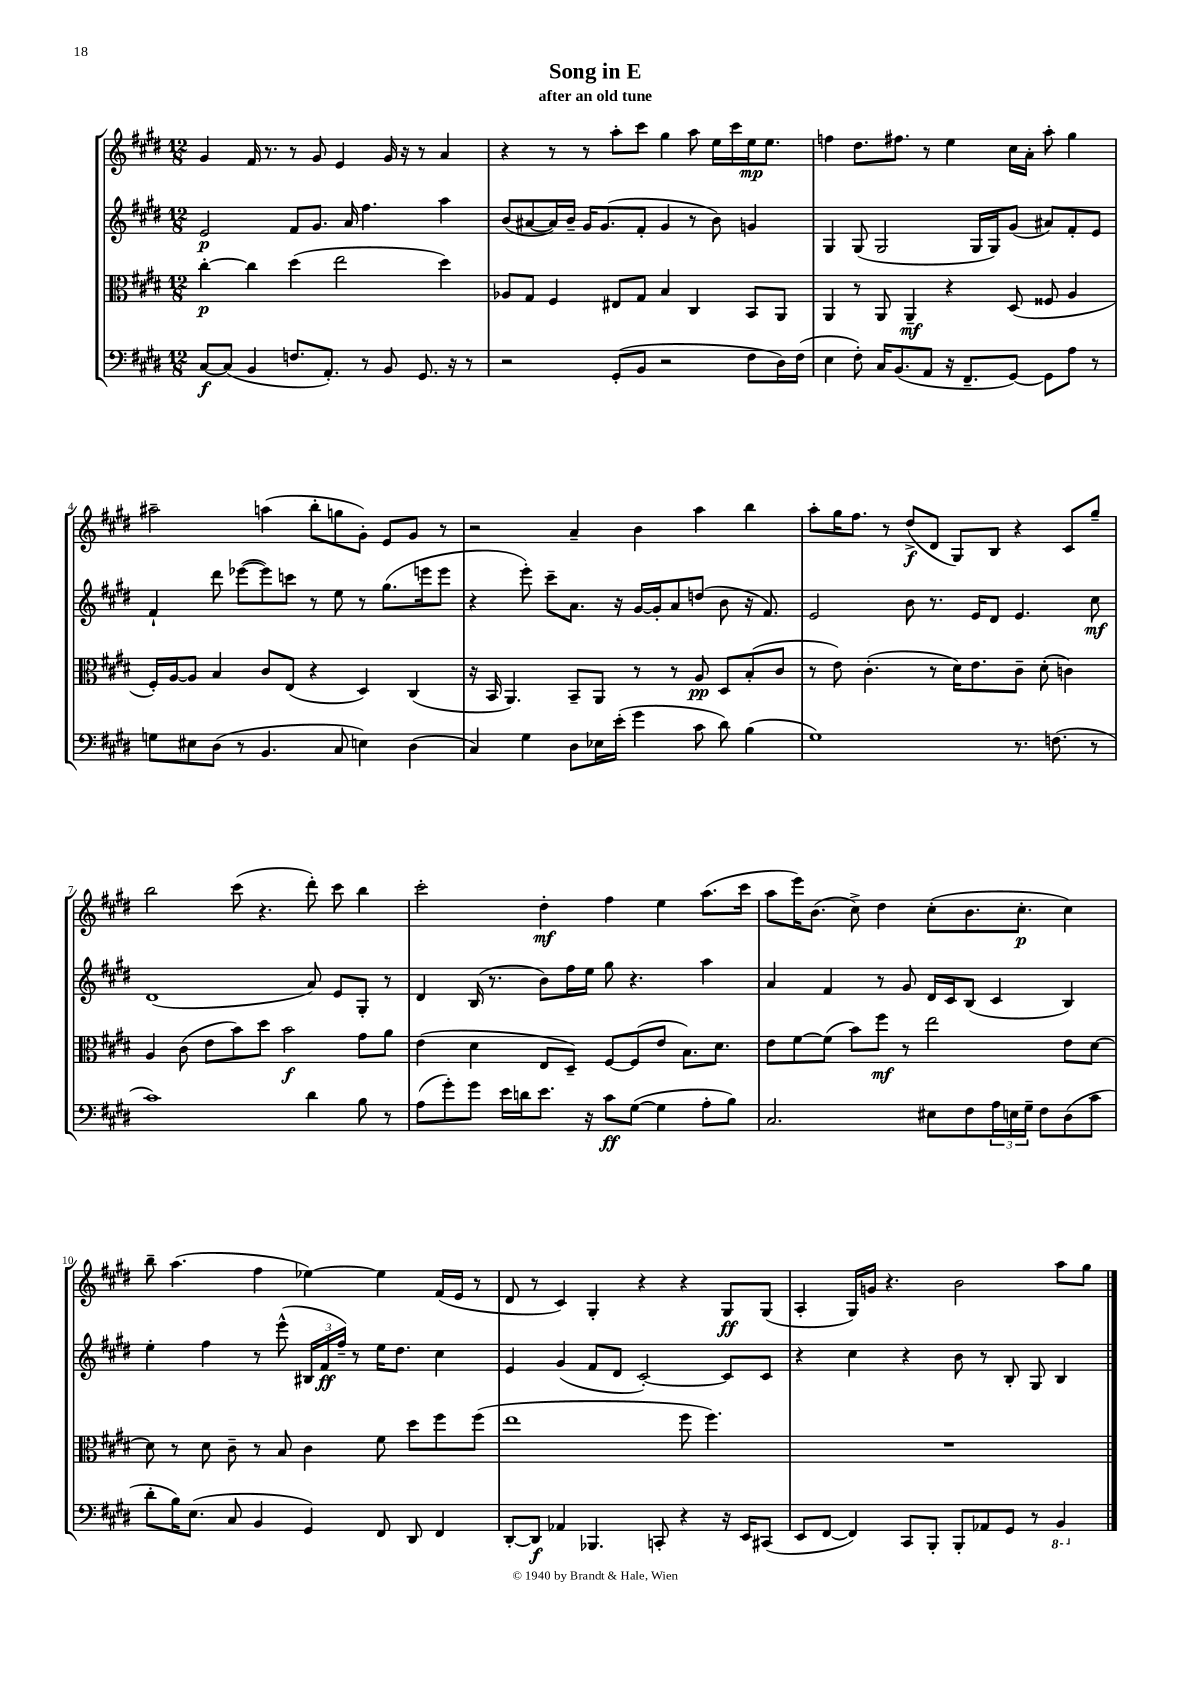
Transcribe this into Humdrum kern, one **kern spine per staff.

**kern	**kern	**kern	**kern
*staff4	*staff3	*staff2	*staff1
*clefF4	*clefC3	*clefG2	*clefG2
*k[f#c#g#d#]	*k[f#c#g#d#]	*k[f#c#g#d#]	*k[f#c#g#d#]
*M12/8	*M12/8	*M12/8	*M12/8
[8C#/L	[4cc#'\	2e/	4g#/
(8C#/]J	.	.	.
4BB/	4cc#\]	.	16f#/
.	.	.	8.r
8.F/L	(4dd#\	8f#/L	8r
.	.	8.g#/J	8g#/
8.AA'/J)	.	.	.
.	2ee\	.	4e/
.	.	16a/	.
8r	.	4.ff#\	.
8BB/	.	.	16g#/
.	.	.	16r
8.GG#/	.	.	8r
.	4dd#\)	4aa\	4a/
16r	.	.	.
8r	.	.	.
=	=	=	=
2r	8A-/L	(8b/L	4r
.	8G#/J	[8a#/	.
.	4F#/	16a#/]L)	8r
.	.	16b~/JJ	.
.	.	16g#/LK	8r
.	.	(8.g#/	.
(8GG#'/L	8E#/L	.	8aa'\L
8BB/J	8G#/J	8f#'/J	8ccc#\J
2r	4B/	4g#/	4gg#\
.	4C#/	8r	8aa\
.	.	8b\)	16ee\LL
.	.	.	16ccc#\
8F#\L	8BB/L	4g/	16ee\J
.	.	.	8.ee\J
16D#\L)	8AA/J	.	.
(16F#\JJ	.	.	.
=	=	=	=
4E\	4AA/	4G#/	4ff\
8F#'\)	8r	(8G#/	8.dd#\L
16C#/LK	8AA/	2G#/	.
(8.BB/	.	.	8.ff#\J
.	4AA~/	.	.
8AA/J	.	.	8r
16r	4r	.	4ee\
8.FF#~/L	.	.	.
.	.	16G#/LL	.
.	.	16G#/J)	.
[8GG#/J)	(8D#/	(8g#/J	16cc#\LL
.	.	.	16a'\JJ
8GG#\]L	8F##/	8a#/L)	8aa'\
8A\J	4A/	8f#'/	4gg#\
8r	.	8e/J	.
=	=	=	=
8G\L	16F#'/LL)	4f#`/	2aa#~\
.	[16A/J	.	.
8E#\	8A/]J	.	.
(8D#\J	4B/	8ddd#\	.
8r	.	([8eee-\L	.
4.BB/	8c#/L	8eee-\])	(4aa\
.	(8E/J	8ccc\J	.
.	4r	8r	8bb'\L
8C#/	.	8ee\	8gg\
4E\)	4D#/)	8r	8g#'\J)
.	.	(8.gg#\L	8e/L
(4D#\	(4C#/	.	8g#/J
.	.	16eee\k	.
.	.	8eee\J	8r
=	=	=	=
4C#/)	16r	4r	2r
.	16BB/	.	.
.	4.AA/)	.	.
4G#\	.	8eee'\)	.
.	.	8ccc#~\L	.
8D#\L	8BB~/L	8.a\J	4a~/
16E-\L	8AA/J	.	.
(16e'\JJ	.	16r	.
4g#\	8r	[16g#/LL	4b\
.	.	16g#'/]J	.
.	8r	8a/	.
8c#\	8A/	(8dd/J	4aa\
8d#\)	8D#/L	8b\	.
(4B\	(8B'/	16r	4bb\
.	.	8.f#/)	.
.	8c#/J	.	.
=	=	=	=
1G#)	8r	2e/	8aa'\L
.	8e\)	.	16gg#\K
.	.	.	8.ff#\J
.	(4.c#'\	.	.
.	.	.	8r
.	.	8b\	(8dd#^/L
.	8r	8.r	8d#/J
.	16d#\LK)	.	8G#/L)
.	8.e\	16e/LK	.
.	.	8d#/J	8B/J
8.r	8c#~\J	4.e/	4r
.	(8d#'\	.	.
(8.F\	.	.	.
.	4c\)	.	8c#/L
8r	.	8cc#\	8gg#~/J
=	=	=	=
1c#)	4A/	(1d#	2bb\
.	(8c#\	.	.
.	8e\L	.	.
.	8b\)	.	(8ccc#\
.	8dd#\J	.	4.r
.	2b\	.	.
4d#\	.	8a/)	8ddd#'\)
.	.	8e/L	8ccc#\
8B\	8g#\L	8G#'/J	4bb\
8r	8a\J	8r	.
=	=	=	=
(8A\L	(4e\	4d#/	2ccc#'\
8g#'\)	.	.	.
8g#\J	4d#\	(16B/	.
.	.	8.r	.
16e\LL	.	.	.
16d\J	.	.	.
8.e\J	8E/L	8b\L)	4dd#'\
.	8D#~/J)	16ff#\L	.
16r	.	16ee\JJ	.
8c#\L	[8F#/L	8gg#\	4ff#\
([8G#\J	(8F#/]	4.r	.
4G#\]	8e/J	.	4ee\
.	8.B\L)	.	.
8A'\L	.	4aa\	(8.aa\L
.	8.d#\J	.	.
8B\J)	.	.	.
.	.	.	16ccc#\Jk
=	=	=	=
2.C#/	8e\L	4a/	8aa\L
.	[8f#\	.	16eee\K)
.	.	.	(8.b\J
.	(8f#\]J	4f#/	.
.	8b\L)	.	8cc#^\)
.	8ff#\J	8r	4dd#\
.	8r	8g#/	.
8E#\L	2ee\	16d#/LL	(8cc#'\L
.	.	16c#/J	.
8F#\	.	(8B/J	8.b\
24A\L	.	4c#/	.
24E\	.	.	.
.	.	.	8.cc#'\J
24G#~\JJ	.	.	.
8F#\L	.	.	.
(8D#\	8e\L	4B/)	4cc#\)
8c#\J	[8d#\J	.	.
=	=	=	=
8d#'\L	8d#\]	4ee'\	8bb~\
16B\K)	8r	.	(4.aa\
(8.E\J	.	.	.
.	8d#\	4ff#\	.
8C#/	8c#~\	.	.
4BB/	8r	8r	4ff#\
.	8B/	(8eee^^\	.
4GG#/)	4c#\	24B#/LL	[4ee-\)
.	.	24f#/	.
.	.	24ff#~/JJ)	.
.	.	8r	.
8FF#/	8f#\	16ee\LK	4ee-\]
.	.	8.dd#\J	.
8DD#/	8dd#\L	.	.
4FF#/	8ff#\	4cc#\	(16f#/LL
.	.	.	16e/JJ
.	(8ff#\J	.	8r
=	=	=	=
[8DD#'/L	1ee	4e/	8d#/
8DD#/]J	.	.	8r
4AA-/	.	(4g#/	4c#/)
4.BBB-/	.	8f#/L	4G#'/
.	.	8d#/J	.
.	.	[2c#'/)	4r
8CC'/	.	.	.
4r	8ff#\	.	4r
.	4.ff#\)	.	.
16r	.	8c#/]L	8G#/L
16EE/LK	.	.	.
(8CC#/J	.	8c#/J	(8G#/J
=	=	=	=
8EE/L	1.r	4r	4A'/
[8FF#/J	.	.	.
4FF#/])	.	4cc#\	16G#/LL)
.	.	.	16g/JJ
.	.	.	4.r
8CC#/L	.	4r	.
8BBB'/J	.	.	.
8BBB'/L	.	8b\	2b\
8AA-/	.	8r	.
8GG#/J	.	8B'/	.
8r	.	8G#/	.
4BBB/	.	4B/	8aa\L
.	.	.	8gg#\J
==	==	==	==
*-	*-	*-	*-
